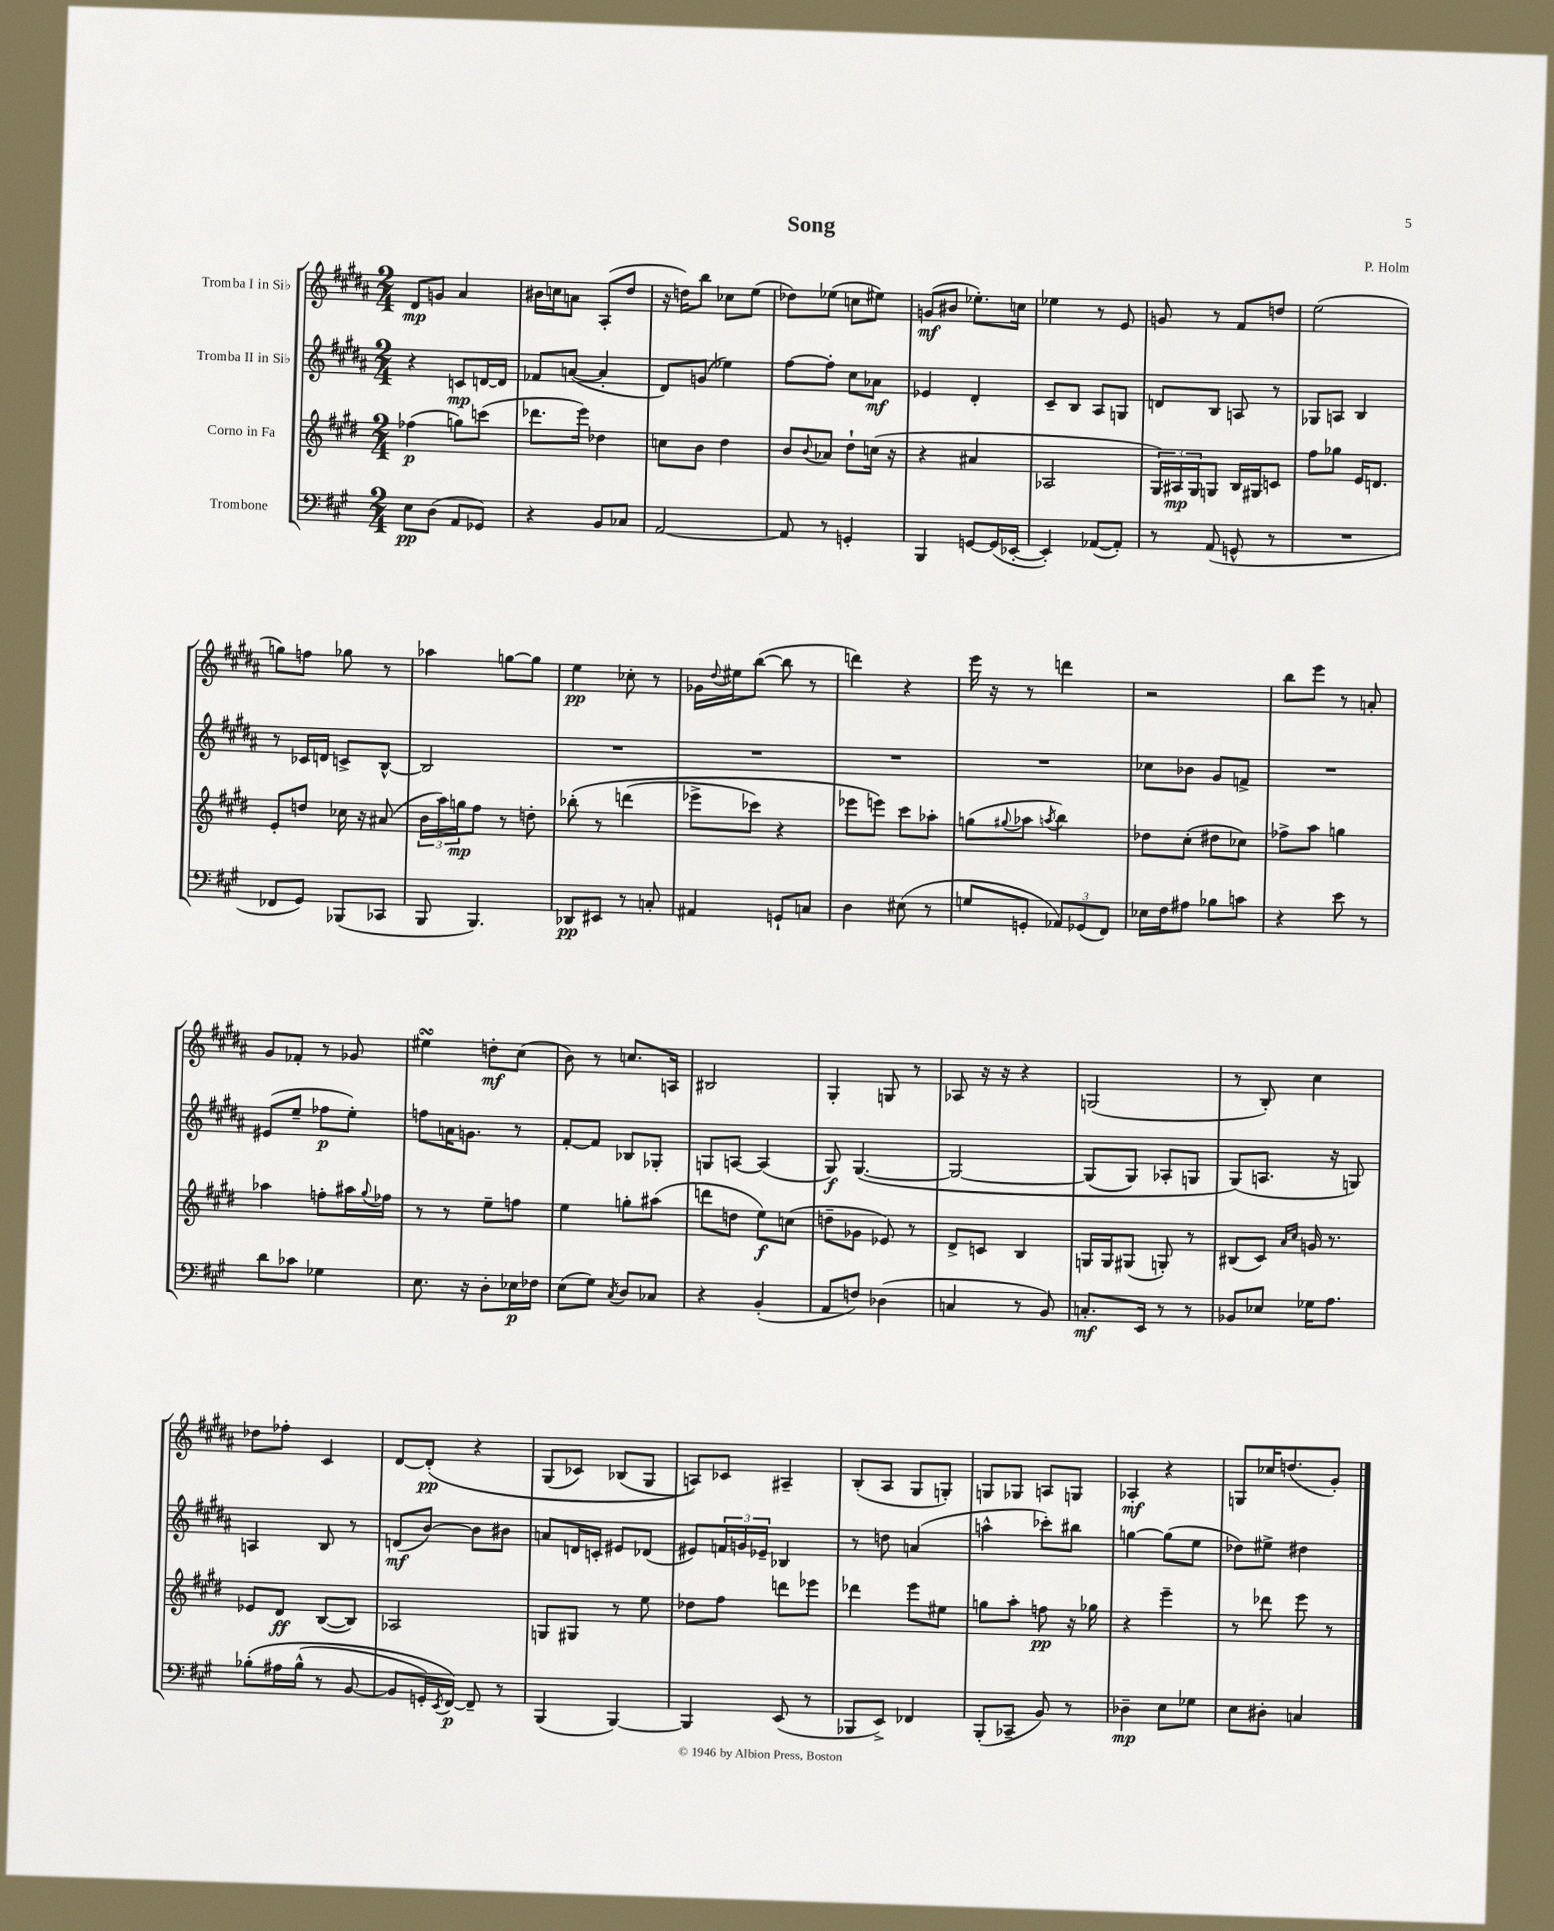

**kern	**dynam	**kern	**dynam	**kern	**dynam	**kern	**dynam
*part4	*part4	*part3	*part3	*part2	*part2	*part1	*part1
*staff4	*staff4	*staff3	*staff3	*staff2	*staff2	*staff1	*staff1
*I"Trombone	*	*I"Corno in Fa	*	*I"Tromba II in Si♭	*	*I"Tromba I in Si♭	*
*clefF4	*	*clefG2	*	*clefG2	*	*clefG2	*
*k[f#c#g#]	*	*k[f#c#g#d#]	*	*k[f#c#g#d#a#]	*	*k[f#c#g#d#a#]	*
*M2/4	*	*M2/4	*	*M2/4	*	*M2/4	*
=1	=1	=1	=1	=1	=1	=1	=1
8E\L	pp	(4ff-X\	p	4r	.	8d#/L	mp
(8D\J	.	.	.	.	.	8gn/J	.
8AA/L	.	8ggn\L)	.	8cn/L	mp	4a#/	.
8GG-X/J)	.	(8cccn\J	.	[16dn/L	.	.	.
.	.	.	.	16d/JJ]	.	.	.
=2	=2	=2	=2	=2	=2	=2	=2
4r	.	8.ddd-X\L	.	8f-X/L	.	16b#X\LL	.
.	.	.	.	.	.	16ccn\J	.
.	.	.	.	([8an/J	.	8an\J	.
.	.	16eee\Jk)	.	.	.	.	.
8BB/L	.	4dd-X\	.	4a'/]	.	(8A#'/L	.
8C-X/J	.	.	.	.	.	8dd#/J	.
=3	=3	=3	=3	=3	=3	=3	=3
[2AA/	.	8ccn\L	.	8d#/L)	.	16r	.
.	.	.	.	.	.	16ddn\KL)	.
.	.	8b\J	.	(8gn/J	.	8bb\J	.
.	.	4dd#\	.	4ee-X\)	.	8cc-X\L	.
.	.	.	.	.	.	(8ee\J	.
=4	=4	=4	=4	=4	=4	=4	=4
8AA/]	.	8b/L	.	[8ff#\L	.	8dd-X\L)	.
.	.	8qqb/	.	.	.	.	.
8r	.	8a-X/J	.	8ff#'\J]	.	(8ee-X\J	.
4GGn'/	.	8dd#`\L	.	8cc#\L	.	8ccn\L	.
.	.	(16ccn\Jk	.	8a-X\J	mf	8ee#X\J)	.
.	.	16r	.	.	.	.	.
=5	=5	=5	=5	=5	=5	=5	=5
4BBB/	.	4r	.	4e-X/	.	(8gn/L	mf
.	.	.	.	.	.	8b#X/J	.
[8GGn/L	.	4a#X/	.	4d#'/	.	8.ee-X'\L)	.
(16GG/L]	.	.	.	.	.	.	.
[16EE-X'/JJ	.	.	.	.	.	16ccn\Jk	.
=6	=6	=6	=6	=6	=6	=6	=6
4EE-'/])	.	2A-X/	.	8c#~/L	.	4ee-X\	.
.	.	.	.	8B/J	.	.	.
([8AA-X/L	.	.	.	8A#/L	.	8r	.
8AA-'/J])	.	.	.	8Gn/J	.	8e/	.
=7	=7	=7	=7	=7	=7	=7	=7
8r	.	24G#/LL)	.	8dn/L	.	8gn/	.
.	.	24A#X/	mp	.	.	.	.
.	.	24G#/J	.	.	.	.	.
(8AA/	.	8Gn/J	.	8B/J	.	8r	.
8GGn^^/	.	16B/LL	.	8An/	.	8f#/L	.
.	.	16G#X/J	.	.	.	.	.
8r	.	8cn/J	.	8r	.	8ddn/J	.
=8	=8	=8	=8	=8	=8	=8	=8
2r	.	8ff#\L	.	8G-X/L	.	(2ee\	.
.	.	8gg-X\J	.	8An/J	.	.	.
.	.	16e/KL	.	4B/	.	.	.
.	.	8.dn/J	.	.	.	.	.
!!LO:LB:g=z
=9	=9	=9	=9	=9	=9	=9	=9
8FF-X/L	.	8e'/L	.	8r	.	8ggn\L)	.
8GG#/J)	.	8ddn/J	.	16c-X/LL	.	8ffn\J	.
.	.	.	.	16dn/JJ	.	.	.
(8BBB-X/L	.	16cc-X\	.	8cn^/L	.	8gg-X\	.
.	.	16r	.	.	.	.	.
8CC-X/J	.	(8a#X/	.	[8B^^/J	.	8r	.
=10	=10	=10	=10	=10	=10	=10	=10
8BBB/	.	24b\LL	.	2B/]	.	4aa-X\	.
.	.	24aa\)	.	.	.	.	.
.	.	24ggn\J	mp	.	.	.	.
4.BBB/)	.	8ff#\J	.	.	.	.	.
.	.	8r	.	.	.	[8ggn\L	.
.	.	8ddn'\	.	.	.	8gg\J]	.
=11	=11	=11	=11	=11	=11	=11	=11
8DD-X/L	pp	(8bb-X'\	.	2r	.	4ee\	pp
8EE#X/J	.	8r	.	.	.	.	.
8r	.	(4dddn\	.	.	.	8cc-X'\	.
8Cn'/	.	.	.	.	.	8r	.
=12	=12	=12	=12	=12	=12	=12	=12
4AA#X/	.	8eee-X^\L	.	2r	.	16g-X\LL	.
.	.	.	.	.	.	8qqdd#/	.
.	.	.	.	.	.	16ee#X\J	.
.	.	8ccc-X\J)	.	.	.	([8bb\J	.
8GGn`/L	.	4r	.	.	.	8bb\]	.
8Cn/J	.	.	.	.	.	8r	.
=13	=13	=13	=13	=13	=13	=13	=13
4D\	.	8eee-X\L	.	2r	.	4dddn\)	.
.	.	8eeen\J)	.	.	.	.	.
(8E#X\	.	8ccc#\L	.	.	.	4r	.
8r	.	8aa-X'\J	.	.	.	.	.
=14	=14	=14	=14	=14	=14	=14	=14
8Gn/L	.	(8ggn\L	.	2r	.	16eee\	.
.	.	.	.	.	.	16r	.
.	.	8qqgg#X/	.	.	.	.	.
8GGn'/J	.	8aa-X\J	.	.	.	8r	.
.	.	8qaan/	.	.	.	.	.
12AA-X/L)	.	4bb\)	.	.	.	4dddn\	.
(12GG-X/	.	.	.	.	.	.	.
12FF#/J)	.	.	.	.	.	.	.
=15	=15	=15	=15	=15	=15	=15	=15
16E-X\LL	.	8dd-X\L	.	8cc-X\L	.	2r	.
16F#\J	.	.	.	.	.	.	.
8A#X\J	.	(8cc#'\J	.	8b-X\J	.	.	.
8B-X\L	.	8dd#X\L	.	8g#/L	.	.	.
8cn\J	.	8cc-X\J)	.	8fn^/J	.	.	.
=16	=16	=16	=16	=16	=16	=16	=16
4r	.	8ff-X^\L	.	2r	.	8bb\L	.
.	.	8aa\J	.	.	.	8eee\J	.
8e\	.	4ggn\	.	.	.	8r	.
8r	.	.	.	.	.	8an'/	.
!!LO:LB:g=z
=17	=17	=17	=17	=17	=17	=17	=17
8d\L	.	4aa-X\	.	(8e#X/L	.	8g#/L	.
8c-X\J	.	.	.	8ee~/J	.	8f-X'/J	.
4G-X\	.	8ffn'\L	.	8ff-X\L	p	8r	.
.	.	16aa#X\L	.	8ee'\J)	.	8g-X/	.
.	.	8qqgg#/	.	.	.	.	.
.	.	16ff-X\JJ	.	.	.	.	.
=18	=18	=18	=18	=18	=18	=18	=18
8.E\	.	8r	.	8ffn\L	.	4ee#XsSsS\	.
.	.	8r	.	16an\K	.	.	.
16r	.	.	.	8.gn\J	.	.	.
8D'\L	.	8ee~\L	.	.	.	8ddn'\L	mf
16E-X\L	p	8ffn\J	.	8r	.	(8cc#\J	.
16F-X\JJ	.	.	.	.	.	.	.
=19	=19	=19	=19	=19	=19	=19	=19
(8E\L	.	4ee\	.	[8f#'/L	.	8b\)	.
8G#\J)	.	.	.	8f#/J]	.	8r	.
8qC#/	.	.	.	.	.	.	.
8D/L	.	8ggn'\L	.	8B-X/L	.	8.ccn/L	.
8C-X/J	.	(8aa#X\J	.	8G-X'/J	.	.	.
.	.	.	.	.	.	16An/Jk	.
=20	=20	=20	=20	=20	=20	=20	=20
4r	.	8dddn\L	.	8Gn/L	.	2B#X/	.
.	.	8ddn\J	.	[8An/J	.	.	.
(4BB'/	.	8ee\L)	f	(4A/]	.	.	.
.	.	(8ccn\J	.	.	.	.	.
=21	=21	=21	=21	=21	=21	=21	=21
8AA/L	.	8ddn~\L	.	8G#/)	f	4G#'/	.
8Fn/J)	.	8g-X\J	.	([4.G#/	.	.	.
(4D-X\	.	8e-X/)	.	.	.	8Gn/	.
.	.	8r	.	.	.	8r	.
=22	=22	=22	=22	=22	=22	=22	=22
4Cn/	.	8d#^/L	.	2G#/_	.	8A-X/	.
.	.	8cn/J	.	.	.	16r	.
.	.	.	.	.	.	16r	.
8r	.	4B/	.	.	.	4r	.
8BB/)	.	.	.	.	.	.	.
=23	=23	=23	=23	=23	=23	=23	=23
8.Cn'/L	mf	16Gn/LL	.	(8G#/L]	.	(2Gn/	.
.	.	16G/J	.	.	.	.	.
.	.	(8G#X/J	.	8G#/J)	.	.	.
16EE/Jk	.	.	.	.	.	.	.
8r	.	8Gn'/)	.	8A-X'/L	.	.	.
8r	.	8r	.	8Gn/J	.	.	.
=24	=24	=24	=24	=24	=24	=24	=24
8BB-X/L	.	(8B#X/L	.	(8G#/L)	.	8r	.
8E-X/J	.	8c#/J)	.	8.An/J	.	8B'/)	.
.	.	16qqa/LL	.	.	.	.	.
.	.	16qqcc#/JJ	.	.	.	.	.
16G-X\KL	.	16gn/	.	.	.	4cc#\	.
8.A\J	.	8.r	.	16r	.	.	.
.	.	.	.	8Gn/)	.	.	.
!!LO:LB:g=z
=25	=25	=25	=25	=25	=25	=25	=25
(8B-X'\L	.	8e-X/L	.	4An/	.	8dd-X\L	.
16A#X\L	.	8d#/J	ff	.	.	8ff-X'\J	.
(16B-^^\JJ	.	.	.	.	.	.	.
8r	.	([8B/L	.	8B/	.	4c#/	.
[8BB/	.	8B/J])	.	8r	.	.	.
=26	=26	=26	=26	=26	=26	=26	=26
8BB/L]	.	2A-X/	.	(8dn/L	mf	[8d#/L	.
16GGn'/L)	.	.	.	[8b/J)	.	(8d#'/J]	pp
8qEE/	.	.	.	.	.	.	.
[16FF#/JJ)	p	.	.	.	.	.	.
8FF#~/]	.	.	.	8b\L]	.	4r	.
8r	.	.	.	8b#X\J	.	.	.
=27	=27	=27	=27	=27	=27	=27	=27
(4BBB/	.	8Gn/L	.	8an/L	.	(8G#/L	.
.	.	8G#X/J	.	16dn/L	.	8c-X/J)	.
.	.	.	.	16cn'/JJ	.	.	.
[4BBB/)	.	8r	.	8e#X/L	.	(8B-X/L	.
.	.	8ee\	.	(8d-X/J	.	8G#/J	.
=28	=28	=28	=28	=28	=28	=28	=28
4BBB/]	.	8dd-X\L	.	8e#X/L)	.	8An/L))	.
.	.	8ff#\J	.	24fn/L	.	8c-X/J	.
.	.	.	.	24gn/	.	.	.
.	.	.	.	24e-X~/JJ	.	.	.
(8EE/	.	8dddn\L	.	4B-X/	.	4A#X~/	.
8r	.	8eee-X\J	.	.	.	.	.
=29	=29	=29	=29	=29	=29	=29	=29
8BBB-X/L	.	4ddd-X\	.	8r	.	(8B'/L	.
8EE^/J)	.	.	.	8ddn\	.	8A#/J	.
4FF-X/	.	8eee\L	.	(4an/	.	8G#/L	.
.	.	8ee#X\J	.	.	.	8Gn'/J)	.
=30	=30	=30	=30	=30	=30	=30	=30
(8BBB'/L	.	8ggn\L	.	4aan^^\	.	8Gn/L	.
8CC-X~/J	.	8aa'\J	.	.	.	8G-X/J	.
8BB/)	.	8ffn\	pp	8ccc-X'\L)	.	8An/L	.
8r	.	16r	.	8bb#X\J	.	8Gn/J	.
.	.	16gg-X\	.	.	.	.	.
=31	=31	=31	=31	=31	=31	=31	=31
4D-X~\	mp	4r	.	[4ggn\	.	4A-X'/	mf
8E\L	.	4eee~\	.	(8gg\L]	.	4r	.
8G-X\J	.	.	.	8ee\J	.	.	.
=32	=32	=32	=32	=32	=32	=32	=32
8E\L	.	8r	.	8dd-X\L)	.	8Gn/L	.
8D#X'\J	.	8ddd-X\	.	8ee#X^\J	.	16cc-X/K	.
.	.	.	.	.	.	(8.ddn/	.
4Cn/	.	8eee\	.	4dd#X\	.	.	.
.	.	8r	.	.	.	8g#'/J)	.
==	==	==	==	==	==	==	==
*-	*-	*-	*-	*-	*-	*-	*-
